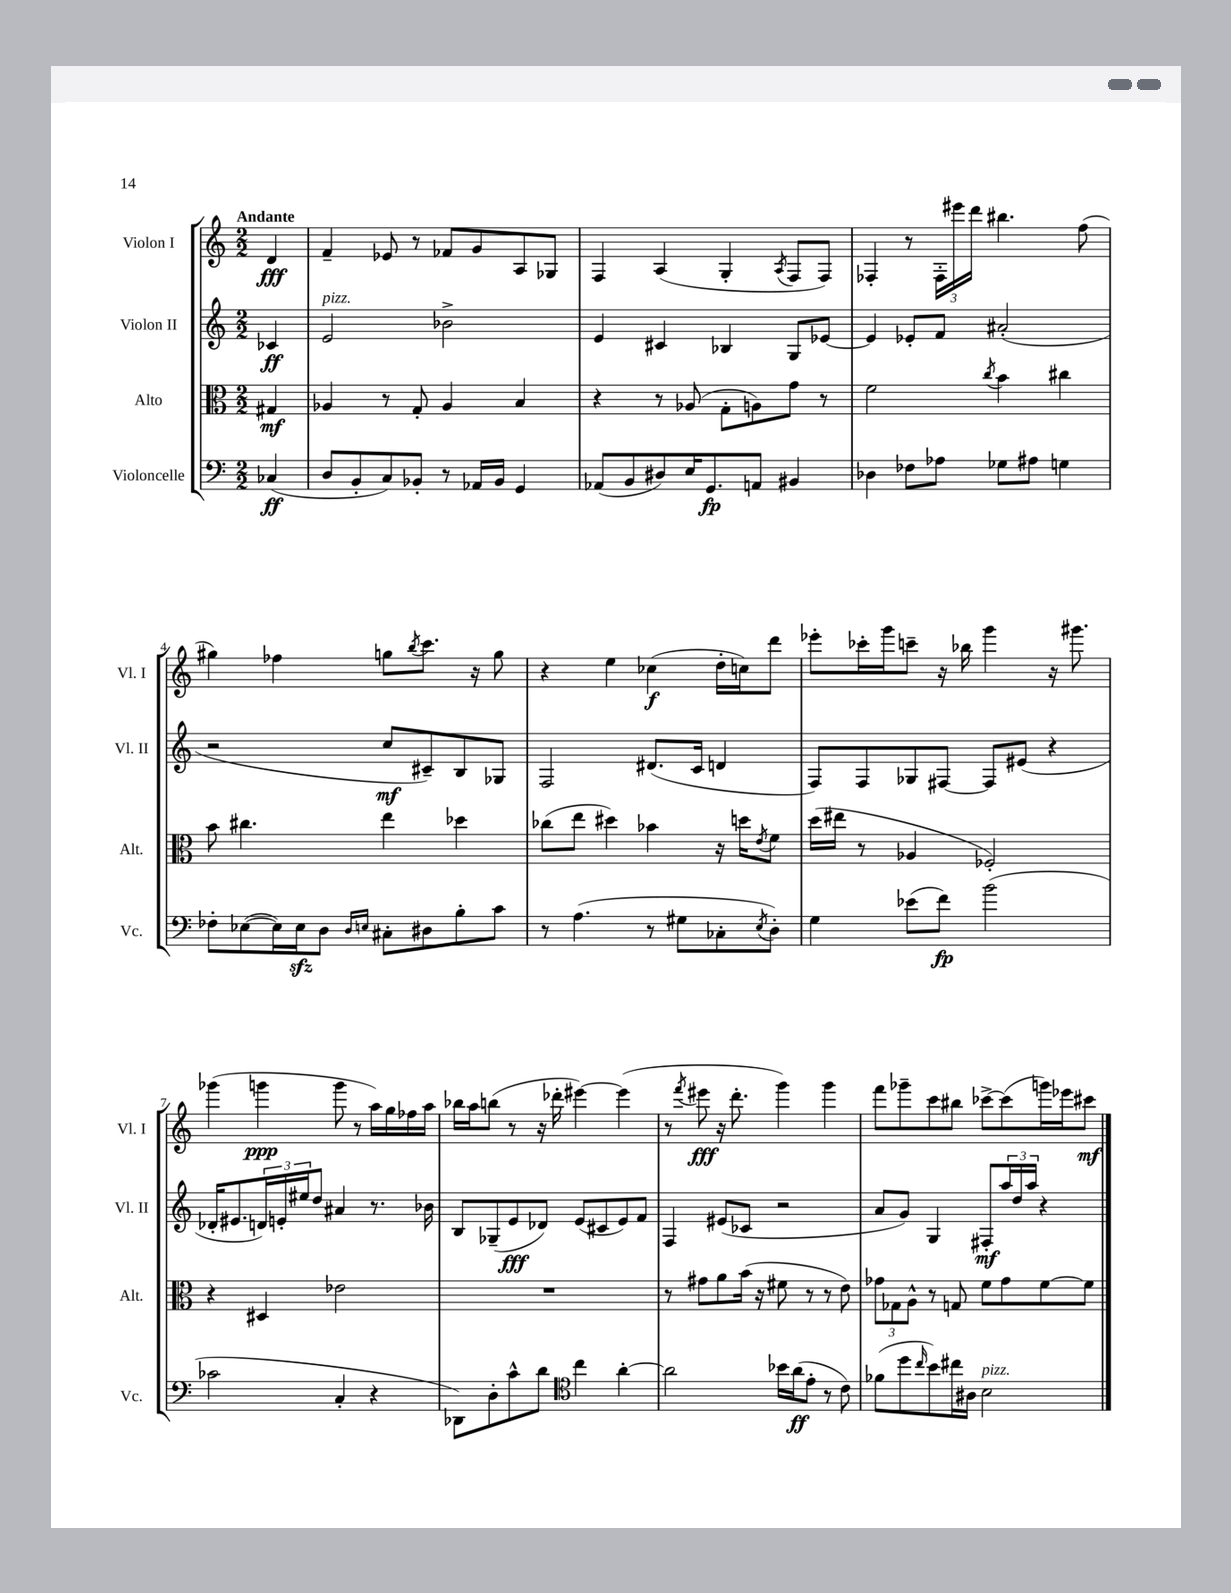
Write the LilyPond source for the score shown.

<<
\new StaffGroup <<
\new Staff = "s0" \with { instrumentName = "Violon I" shortInstrumentName = "Vl. I" } {
    \clef treble \key c \major \numericTimeSignature \time 2/2 \partial 4 \tempo "Andante"
    d'4\fff |
    f'4-- ees'8 r8 fes'8 g'8 a8 ges8 |
    f4 a4( g4-. \acciaccatura { a8 } f8 f8) |
    fes4-. r8 \tuplet 3/2 { fes16-. eis'''16 d'''16 } bis''4. f''8( |
    gis''4) fes''4 g''8 \acciaccatura { b''8 } c'''8. r16 g''8 |
    r4 e''4 ces''4\f( d''16-. c''16) d'''8 |
    ees'''8-. ces'''16-. g'''16 c'''8-- r16 bes''16 g'''4 r16 gis'''8. |
    ges'''4( g'''4\ppp g'''8 r8 a''16) g''16 fes''16 a''16 |
    bes''16 a''16 b''8( r8 r16 des'''16-. eis'''4~) eis'''4( |
    r8 \acciaccatura { f'''8 } eis'''8\fff r16 d'''8.-. g'''4) g'''4 |
    f'''8 ges'''8-- c'''8 bis''8 ces'''8~-> ces'''8( g'''16) ees'''16 cis'''8\mf \bar "|." |
}
\new Staff = "s1" \with { instrumentName = "Violon II" shortInstrumentName = "Vl. II" } {
    \clef treble \key c \major \numericTimeSignature \time 2/2 \partial 4
    ces'4\ff |
    e'2^\markup { \italic "pizz." } bes'2-> |
    e'4 cis'4 bes4 g8 ees'8~ |
    ees'4 ees'8-. f'8 ais'2-.( |
    r2 c''8\mf cis'8--) b8 ges8 |
    f2 dis'8.( c'16 d'4 |
    f8) f8 ges8 fis8~ fis8 eis'8( r4 |
    des'16-. eis'8. \tuplet 3/2 { d'16) e'16-. eis''16 } d''8 ais'4 r8. bes'16 |
    b8 ges8--( e'8\fff des'8) e'8( cis'8 e'8) f'8 |
    f4 eis'8( ces'8 r2 |
    a'8 g'8) g4 fis8-.\mf \tuplet 3/2 { a''16 d''16 a''16 } r4 \bar "|." |
}
\new Staff = "s2" \with { instrumentName = "Alto" shortInstrumentName = "Alt." } {
    \clef alto \key c \major \numericTimeSignature \time 2/2 \partial 4
    gis4\mf |
    aes4 r8 g8-. aes4 b4 |
    r4 r8 aes8( g8-. a8) g'8 r8 |
    f'2 \acciaccatura { c''8 } b'4 cis''4 |
    b'8 cis''4. e''4 des''4 |
    ces''8( e''8 dis''4) bes'4 r16 d''16 \acciaccatura { e'8 } f'8 |
    d''16( eis''16 r8 aes4 fes2-.) |
    r4 dis4 ees'2 |
    R1 |
    r8 gis'8 a'8 b'16( r16 fis'8 r8 r8 e'8) |
    \tuplet 3/2 { ges'8 ges8 a8-^ } r8 g8 f'8 ges'8 f'8~ f'8 \bar "|." |
}
\new Staff = "s3" \with { instrumentName = "Violoncelle" shortInstrumentName = "Vc." } {
    \clef bass \key c \major \numericTimeSignature \time 2/2 \partial 4
    ces4\ff( |
    d8 b,8-. c8) bes,8-. r8 aes,16 bes,16 g,4 |
    aes,8( b,8 dis8) e16 g,8.\fp a,8 bis,4 |
    des4 fes8 aes8 ges8 ais8 g4 |
    fes8-. ees8~( ees16) ees16\sfz d8 \grace { d16 e16 } cis8-. dis8 b8-. c'8 |
    r8 a4.( r8 gis8 ces8-. \acciaccatura { e8 } d8-.) |
    g4 ees'8( f'8\fp) b'2( |
    ces'2 c4-. r4 |
    des,8) d8-. c'8-^ d'8 \clef tenor c''4 a'4~-. |
    a'2 bes'16 a'16\ff( e'8-. r8 c'8) |
    fes'8( d''8 \grace { c''16 } b'8) cis''16 ais16 b2^\markup { \italic "pizz." } \bar "|." |
}
>>
>>
